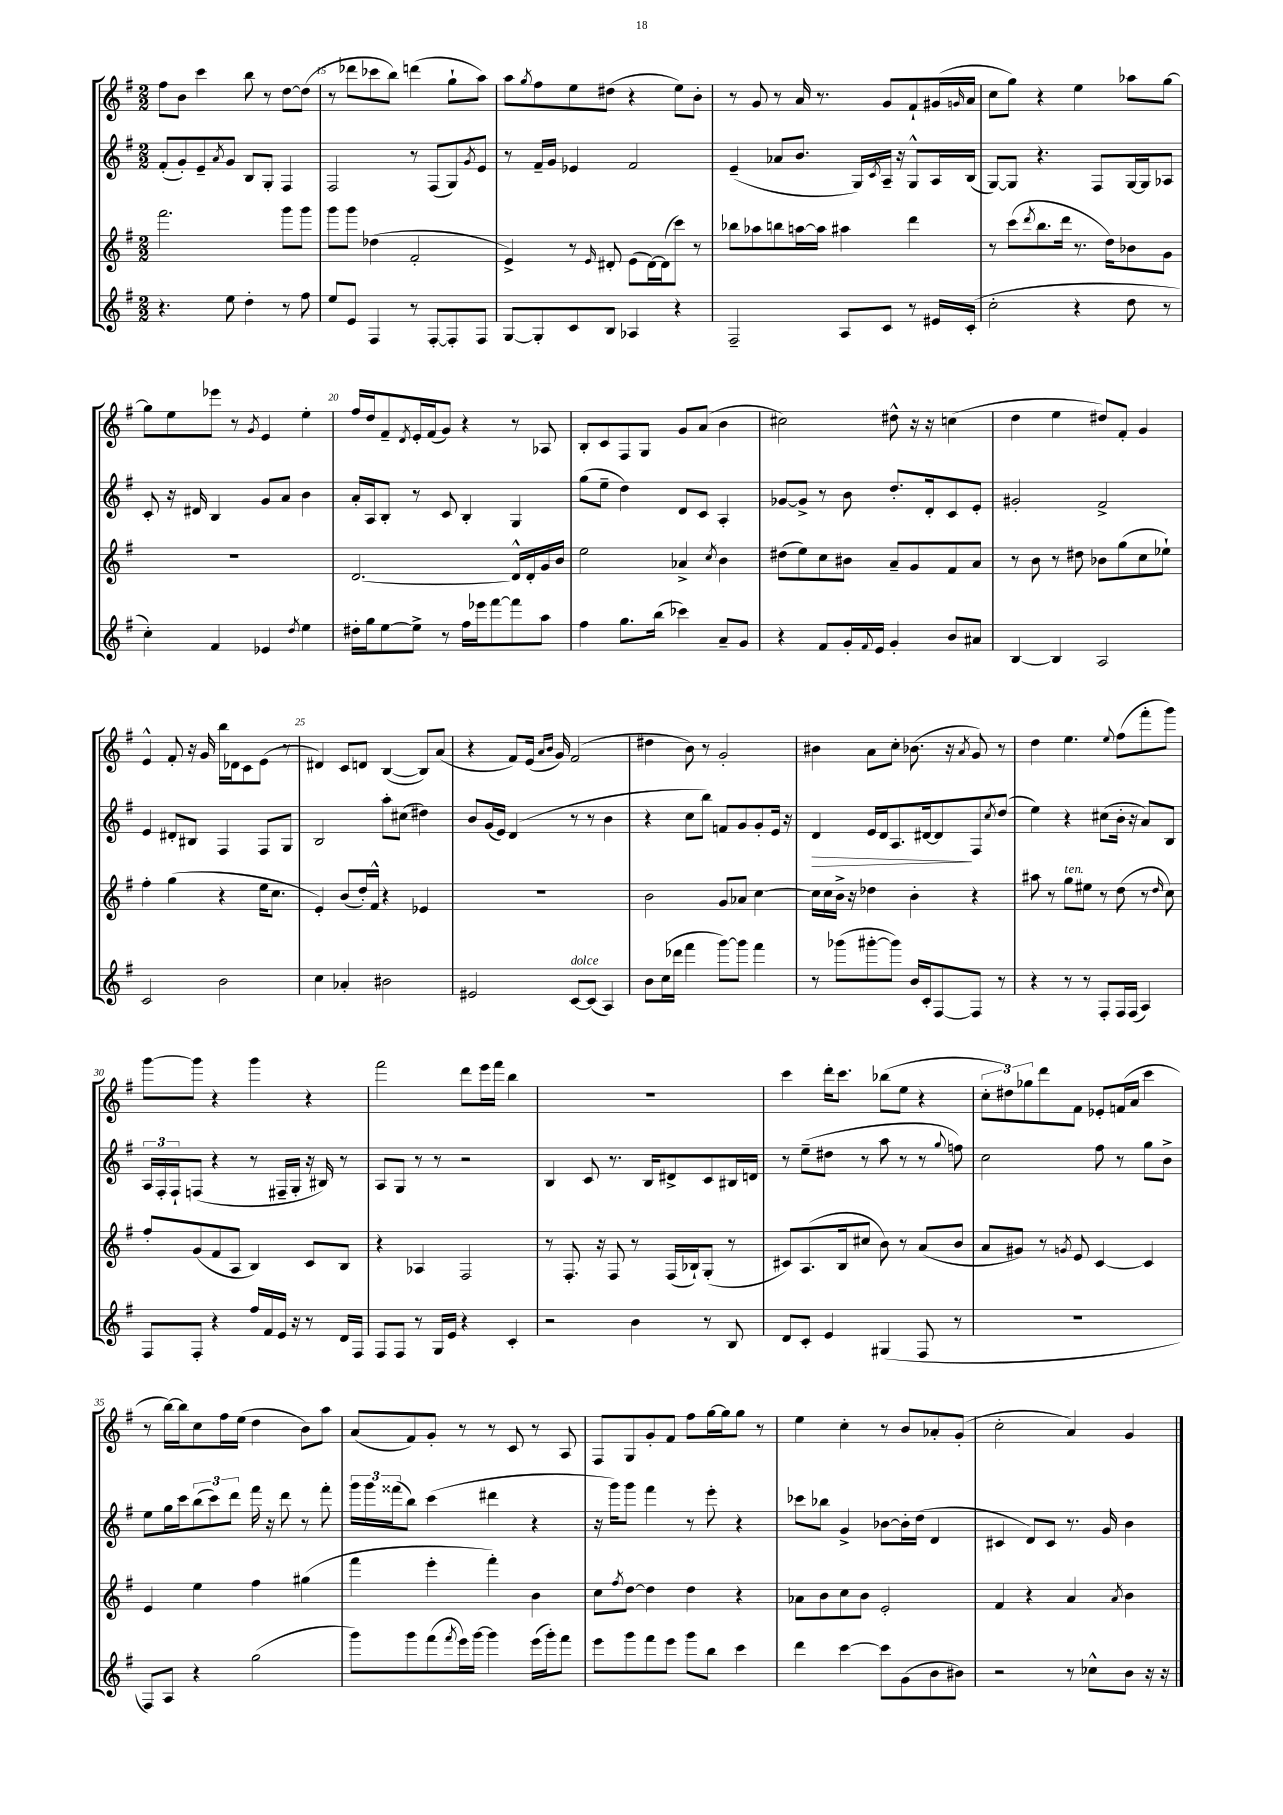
<<
\new StaffGroup <<
\new Staff = "s0" {
    \clef treble \key g \major \numericTimeSignature \time 2/2
    fis''8 b'8 c'''4 b''8 r8 d''8~ d''8( |
    r8 des'''8 ces'''8 b''8) d'''4( g''8-! a''8) |
    a''8 \acciaccatura { g''8 } fis''8 e''8 dis''8( r4 e''8) b'8-. |
    r8 g'8 r8 a'16 r8. g'8 fis'8-! gis'16( \grace { g'16 } a'16 |
    c''8 g''8) r4 e''4 aes''8 g''8~ |
    g''8 e''8 ees'''8 r8 \acciaccatura { g'8 } e'4 e''4-. |
    fis''16 d''16 fis'8-- \acciaccatura { d'8 } e'16-. fis'16( g'8) r4 r8 aes8 |
    b8-. c'8 fis8 g8 g'8 a'8( b'4 |
    cis''2) dis''8-^ r16 r16 c''4( |
    d''4 e''4 dis''8) fis'8-. g'4 |
    e'4-^ fis'8-. r16 g'16 b''16 des'16 c'8 e'8( r8 |
    dis'4) c'8 d'8 b4~( b8) a'8( |
    r4 fis'8) e'16( \grace { a'16 b'16 } g'16) fis'2( |
    dis''4 b'8) r8 g'2-. |
    bis'4 a'8 c''8-. bes'8.( r16 \acciaccatura { a'8 } g'8) r8 |
    d''4 e''4. \appoggiatura { e''8 } fis''8( fis'''8-. g'''8) |
    g'''8~ g'''8 r4 g'''4 r4 |
    fis'''2 d'''8 e'''16 fis'''16 b''4 |
    R1 |
    c'''4 d'''16-. c'''8. bes''8( e''8 r4 |
    \tuplet 3/2 { c''8-. dis''8) ges''8 } d'''8 fis'8 ees'8-. f'16( a'16 c'''4 |
    r8 b''16~) b''16 c''8 fis''16 e''16( d''4 b'8) a''8 |
    a'8( fis'8) g'8-. r8 r8 c'8 r8 a8 |
    fis8 g8 g'8-. fis'8 fis''8 g''16~ g''16 g''8 r8 |
    e''4 c''4-. r8 b'8 aes'8-. g'8-.( |
    c''2-. a'4) g'4 \bar "|." |
}
\new Staff = "s1" {
    \clef treble \key g \major \numericTimeSignature \time 2/2
    fis'8-.( g'8-.) e'8-- \acciaccatura { a'8 } g'8 b8 g8-. fis4 |
    fis2 r8 fis8( g8) \acciaccatura { g'8 } e'8 |
    r8 fis'16-- g'16 ees'4 fis'2 |
    e'4--( aes'8 b'8. g16) \acciaccatura { c'8 } a16-- r16 g8-^ a16 b16( |
    g8~) g8 r4. fis8 g16~ g16 aes8 |
    c'8-. r16 dis'16 b4 g'8 a'8 b'4 |
    a'16-. a16 b8-. r8 c'8 b4-. g4 |
    g''8( e''8-- d''4) d'8 c'8 a4-. |
    ges'8~ ges'8-> r8 b'8 d''8.-. d'16-. c'8 e'8-. |
    gis'2-. fis'2-> |
    e'4 dis'8-. bis8 fis4 fis8 g8 |
    b2 a''8-. cis''8( dis''4) |
    b'8 g'16( e'16) d'4( r8 r8 b'4 |
    r4 c''8 b''8) f'8 g'8 g'8-. e'16 r16 |
    d'4\> e'16 d'16 a8. dis'16~ dis'8\! fis8 \acciaccatura { c''8 } d''8( |
    e''4) r4 cis''8( b'16-. r16 a'8) b8 |
    \tuplet 3/2 { a16 fis16-. fis16-! } f8( r4 r8 fis16-- g16-. r16 bis16) r8 |
    a8 g8 r8 r8 r2 |
    b4 c'8 r8. b16 dis'8-> c'8 bis16 d'16 |
    r8 e''8--( dis''8 r8 a''8 r8 r8 \appoggiatura { g''8 } f''8) |
    c''2 fis''8 r8 g''8 b'8-> |
    e''8 g''16 c'''16 \tuplet 3/2 { b''8( c'''8) d'''8 } fis'''16 r16 d'''8 r8 fis'''8-. |
    \tuplet 3/2 { g'''16 g'''16 fisis'''16( } b''8) c'''4( dis'''4 r4 |
    r16 g'''16) g'''8 fis'''4 r8 e'''8-. r4 |
    ces'''8 bes''8 g'4-> bes'8~ bes'16-. d''16( d'4 |
    cis'4 d'8) cis'8 r8. g'16 b'4 \bar "|." |
}
\new Staff = "s2" {
    \clef treble \key g \major \numericTimeSignature \time 2/2
    fis'''2. g'''8 g'''8 |
    g'''8 g'''8 des''4( fis'2-. |
    e'4->) r8 \grace { e'16 } dis'8-. e'8( dis'16~) dis'16( c'''8) r8 |
    bes''8 aes''8 b''8 a''16~ a''16 ais''4 d'''4 |
    r8 c'''8( \acciaccatura { d'''8 } b''8. d'''16 r8. d''16) bes'8 g'8 |
    R1 |
    d'2.~ d'16-^ d'16-. g'16 b'16 |
    e''2 aes'4-> \acciaccatura { c''8 } b'4 |
    dis''8( e''8) c''8 bis'8 a'8-- g'8 fis'8 a'8 |
    r8 b'8 r8 dis''8 bes'8 g''8( c''8 ees''8-!) |
    fis''4-. g''4( r4 e''16 c''8. |
    e'4-.) b'8( d''16-.) fis'16-^ r4 ees'4 |
    R1 |
    b'2 g'8 aes'8 c''4~ |
    c''16 c''16 b'16-> r16 des''4 b'4-. r4 |
    ais''8 r8 g''8^\markup { \italic "ten." } eis''8 r8 d''8( r8 \grace { d''16 } c''8) |
    fis''8-. g'8( fis'8 a8 b4) c'8 b8 |
    r4 aes4 fis2 |
    r8 fis8.-. r16 fis8 r8 fis16( bes16-!) g8-.( r8 |
    cis'8) a8.( b16 cis''8 b'8) r8 a'8( b'8 |
    a'8 gis'8) r8 \acciaccatura { g'8 } e'8 c'4~ c'4 |
    e'4 e''4 fis''4 gis''4( |
    fis'''4 e'''4-. fis'''4-.) b'4 |
    c''8 \acciaccatura { fis''8 } d''8~ d''4 d''4 r4 |
    aes'8 b'8 c''8 b'8 e'2-. |
    fis'4 r4 a'4 \acciaccatura { a'8 } b'4 \bar "|." |
}
\new Staff = "s3" {
    \clef treble \key g \major \numericTimeSignature \time 2/2
    r4. e''8 d''4-. r8 fis''8 |
    e''8 e'8 fis4 r8 fis8~-. fis8-. fis8 |
    g8~ g8-. c'8 b8 aes4 r4 |
    fis2-- a8 c'8 r8 eis'16 c'16-.( |
    c''2-. r4 d''8 r8 |
    c''4-.) fis'4 ees'4 \acciaccatura { d''8 } e''4 |
    dis''16-. g''16 e''8~ e''8-> r8 fis''16 ees'''16 fis'''8~ fis'''8 a''8 |
    fis''4 g''8. b''16( ces'''4) a'8-- g'8 |
    r4 fis'8 g'16-. \appoggiatura { fis'8 } e'16 g'4-. b'8 ais'8 |
    b4~ b4 a2 |
    c'2 b'2 |
    c''4 aes'4-. bis'2 |
    eis'2 c'8~^\markup { \italic "dolce" } c'8( a4) |
    b'8 c''16( des'''16 fis'''4 g'''8~) g'''8 fis'''4 |
    r8 ges'''8( gis'''8~-. gis'''8) b'16 c'16-. fis8~ fis8 r8 |
    r4 r8 r8 fis8-. fis16 fis16( a4) |
    fis8 fis8-. r4 fis''16 fis'16 e'16 r16 r8 d'16 fis16 |
    fis8 fis8 r8 g16 e'16 r4 c'4-. |
    r2 b'4 r8 b8 |
    d'8 c'8-. e'4 gis4( fis8 r8 |
    R1 |
    fis8) a8 r4 g''2( |
    g'''8) g'''8 fis'''8( \acciaccatura { fis'''8 } e'''16) g'''16~ g'''4 e'''16( g'''16-.) fis'''8 |
    e'''8 g'''8 fis'''8 e'''8 g'''8 b''8 c'''4 |
    d'''4 c'''4~ c'''8 g'8( b'8 bis'8) |
    r2 r8 ces''8-^ b'8 r16 r16 \bar "|." |
}
>>
>>
\layout { \context { \Score currentBarNumber = #14 \override BarNumber.break-visibility = ##(#f #t #t) barNumberVisibility = #(every-nth-bar-number-visible 5) } }
